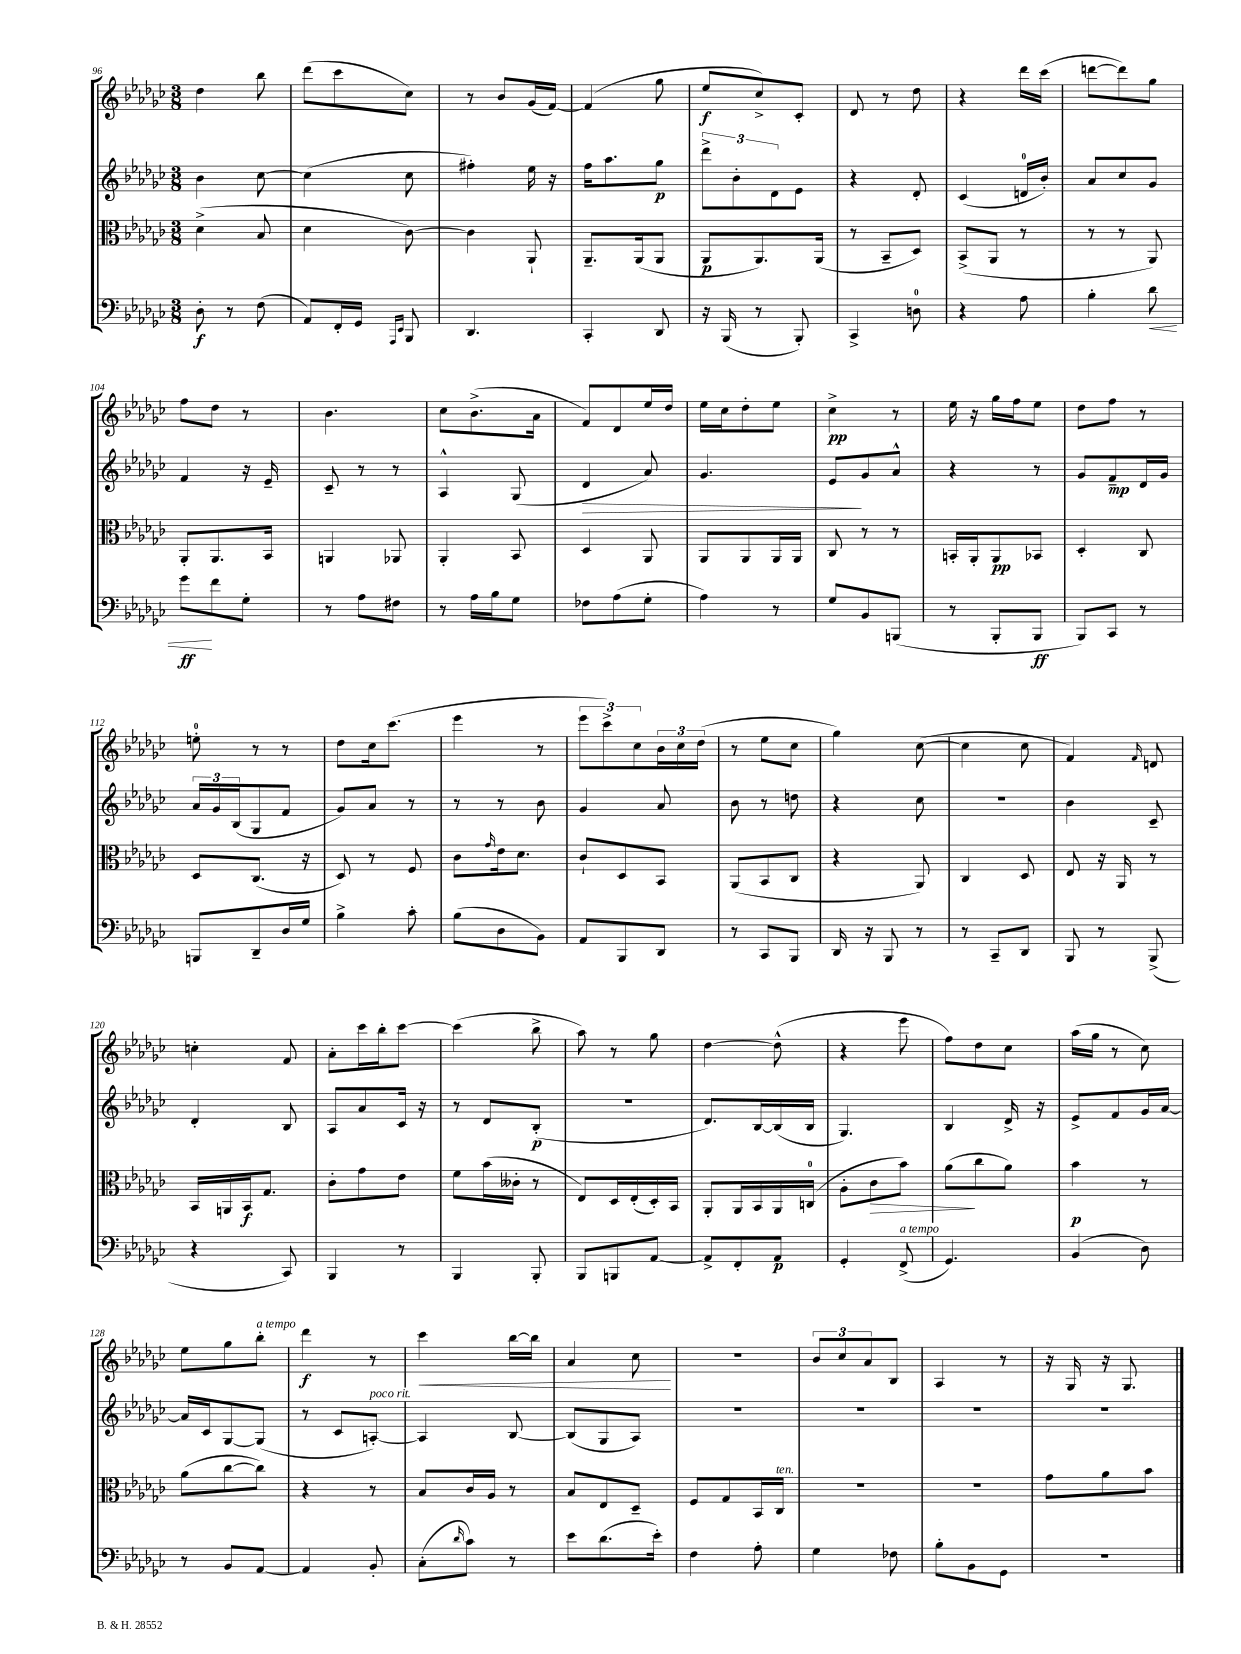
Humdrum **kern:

**kern	**kern	**kern	**kern
*staff4	*staff3	*staff2	*staff1
*clefF4	*clefC3	*clefG2	*clefG2
*k[b-e-a-d-g-c-]	*k[b-e-a-d-g-c-]	*k[b-e-a-d-g-c-]	*k[b-e-a-d-g-c-]
*M3/8	*M3/8	*M3/8	*M3/8
8D-'\	(4d-^\	4b-\	4dd-\
8r	.	.	.
(8F\	8B-/	[8cc-\	8bb-\
=	=	=	=
8AA-/L)	4d-\	(4cc-\]	(8ddd-\L
16FF'/L	.	.	8ccc-\
16GG-/JJ	.	.	.
16qqAAA-/LL	.	.	.
16qqEE-/JJ	.	.	.
8BBB-/	[8c-\)	8cc-\	8cc-\J)
=	=	=	=
4.DD-/	4c-\]	4ff#'\)	8r
.	.	.	8b-/L
.	8AA-`/	16ee-\	(16g-/L
.	.	16r	[16f/JJ)
=	=	=	=
4CC-'/	8.AA-~/L	16ff\LK	(4f/]
.	.	8.aa-\	.
.	(16AA-/k	.	.
8DD-/	8AA-/J	8gg-\J	8gg-\
=	=	=	=
16r	8AA-/L	12ddd-^\L	8ee-/L
(16BBB-/	.	.	.
.	.	12b-'\	.
8r	8.AA-/)	.	8cc-^/)
.	.	12d-\	.
8BBB-'/)	.	8e-\J	8c-'/J
.	(16AA-/Jk	.	.
=	=	=	=
4CC-^/	8r	4r	8d-/
.	8BB-~/L	.	8r
8D\	8D-/J)	8d-'/	8dd-\
=	=	=	=
4r	(8BB-^/L	(4c-/	4r
.	8AA-/J	.	.
8A-\	8r	16d/LL	16ddd-\LL
.	.	16b-'/JJ)	(16ccc-\JJ
=	=	=	=
4B-'\	8r	8a-/L	[8ddd\L
.	8r	8cc-/	8ddd\])
8d-\	8AA-/)	8g-/J	8gg-\J
=	=	=	=
8g-\L	8AA-'/L	4f/	8ff\L
8f\	8.AA-/	.	8dd-\J
8G-'\J	.	16r	8r
.	16BB-/Jk	16e-~/	.
=	=	=	=
8r	4AA/	8c-~/	4.b-\
8A-\L	.	8r	.
8F#\J	8AA-/	8r	.
=	=	=	=
8r	4AA-'/	4A-^^/	8cc-\L
16A-\LL	.	.	(8.b-^\
16B-\J	.	.	.
8G-\J	8BB-/	(8G-/	.
.	.	.	16a-\Jk
=	=	=	=
8F-\L	4D-/	4d-/	8f/L)
(8A-\	.	.	8d-/
8G-'\J	8AA-/	8a-/)	16ee-/L
.	.	.	16dd-/JJ
=	=	=	=
4A-\)	8AA-/L	4.g-/	16ee-\LL
.	.	.	16cc-\J
.	8AA-/	.	8dd-'\
8r	16AA-/L	.	8ee-\J
.	16AA-/JJ	.	.
=	=	=	=
8G-/L	8C-/	8e-/L	4cc-^\
8BB-/	8r	8g-/	.
(8BBB/J	8r	8a-^^/J	8r
=	=	=	=
8r	16BB'/LL	4r	16ee-\
.	16AA-'/J	.	16r
8BBB-'/L	8AA-/	.	16gg-\LL
.	.	.	16ff\J
8BBB-/J	8BB-/J	8r	8ee-\J
=	=	=	=
8BBB-/L)	4D-'/	8g-/L	8dd-\L
8CC-/J	.	8f~/	8ff\J
8r	8C-/	16d-/L	8r
.	.	16g-/JJ	.
=	=	=	=
8BBB/L	8D-/L	24a-/LL	8ee'\
.	.	24g-/	.
.	.	(24B-/J	.
8DD-~/	(8.C-/J	8G-/	8r
16D-/L	.	8f/J	8r
16G-/JJ	16r	.	.
=	=	=	=
4B-^\	8D-/)	8g-/L)	8dd-\L
.	8r	8a-/J	16cc-\k
.	.	.	(8.ccc-\J
8c-'\	8F/	8r	.
=	=	=	=
(8B-\L	8c-\L	8r	4eee-\
.	16qqg-/	.	.
8D-\	16e-\k	8r	.
.	8.d-\J	.	.
8BB-\J)	.	8b-\	8r
=	=	=	=
8AA-/L	8c-`/L	4g-/	12eee-\L
.	.	.	12ccc-^\)
8BBB-/	8D-/	.	.
.	.	.	12cc-\
8DD-/J	8BB-/J	8a-/	24b-\L
.	.	.	24cc-\
.	.	.	(24dd-\JJ
=	=	=	=
8r	(8AA-/L	8b-\	8r
8CC-/L	8BB-/	8r	8ee-\L
8BBB-/J	8C-/J	8dd\	8cc-\J
=	=	=	=
16DD-/	4r	4r	4gg-\)
16r	.	.	.
8BBB-/	.	.	.
8r	8AA-/)	8cc-\	([8cc-\
=	=	=	=
8r	4C-/	4.r	4cc-\]
8CC-~/L	.	.	.
8DD-/J	8D-/	.	8cc-\
=	=	=	=
8BBB-/	8E-/	4b-\	4f/)
8r	16r	.	.
.	16AA-/	.	.
.	.	.	16qqf/
(8BBB-^/	8r	8c-~/	8d/
=	=	=	=
4r	16BB-/LL	4d-'/	4cc'\
.	16AA/	.	.
.	16BB-/J	.	.
.	8.G-/J	.	.
8CC-/)	.	8B-/	8f/
=	=	=	=
4BBB-/	8c-'\L	8A-/L	8a-'\L
.	8g-\	8a-/	16ccc-\L
.	.	.	16bb-'\J
8r	8e-\J	16c-/Jk	[8ccc-\J
.	.	16r	.
=	=	=	=
4BBB-/	8f\L	8r	(4ccc-\]
.	(16b-\L	8d-/L	.
.	16c--'\JJ	.	.
8BBB-'/	8r	(8B-'/J	8bb-^\
=	=	=	=
8BBB-/L	8E-/L)	4.r	8aa-\)
8BBB/	16D-/L	.	8r
.	(16E-'/	.	.
[8AA-/J	16D-'/)	.	8gg-\
.	16BB-/JJ	.	.
=	=	=	=
8AA-^/]L	8AA-'/L	8.d-/L)	[4dd-\
8FF'/	16AA-/L	.	.
.	16BB-/	[16B-/L	.
8AA-/J	16AA-/	(16B-/]	(8dd-^^\]
.	(16C/JJ	16B-/JJ	.
=	=	=	=
4GG-'/	8A-'\L	4.G-/)	4r
.	8c-\	.	.
(8FF^/	8b-\J)	.	8eee-\
=	=	=	=
4.GG-/)	(8a-\L	4B-/	8ff\L)
.	8cc-\	.	8dd-\
.	8a-\J)	16d-^/	8cc-\J
.	.	16r	.
=	=	=	=
(4BB-/	4b-\	8e-^/L	(16aa-\LL
.	.	.	16gg-\JJ
.	.	8f/	8r
8D-\)	8r	16g-/L	8cc-\)
.	.	[16a-/JJ	.
=	=	=	=
8r	(8a-\L	16a-/]LL	8ee-\L
.	.	16c-/J	.
8BB-/L	[8cc-\	[8G-/	8gg-\
[8AA-/J	8cc-\]J)	(8G-/]J	8bb-'\J
=	=	=	=
4AA-/]	4r	8r	4ddd-\
.	.	8c-/L	.
8BB-'/	8r	[8A'/J)	8r
=	=	=	=
(8C-'\L	8B-/L	4A/]	4ccc-\
16qqd-/	.	.	.
8c-\J)	16c-/L	.	.
.	16A-/JJ	.	.
8r	8r	[8B-/	[16bb-\LL
.	.	.	16bb-\]JJ
=	=	=	=
8e-\L	8B-/L	(8B-/]L	4a-/
(8.d-\	8E-/	8G-/	.
.	8D-~/J	8A-/J)	8cc-\
16e-'\Jk)	.	.	.
=	=	=	=
4F\	8F/L	4.r	4.r
.	8G-/	.	.
8A-'\	16BB-/L	.	.
.	16C-/JJ	.	.
=	=	=	=
4G-\	4.r	4.r	12b-/L
.	.	.	12cc-/
.	.	.	12a-/
8F-\	.	.	8B-/J
=	=	=	=
8B-'\L	4.r	4.r	4A-/
8BB-\	.	.	.
8GG-\J	.	.	8r
=	=	=	=
4.r	8g-\L	4.r	16r
.	.	.	16G-/
.	8a-\	.	16r
.	.	.	8.G-/
.	8b-\J	.	.
==	==	==	==
*-	*-	*-	*-
